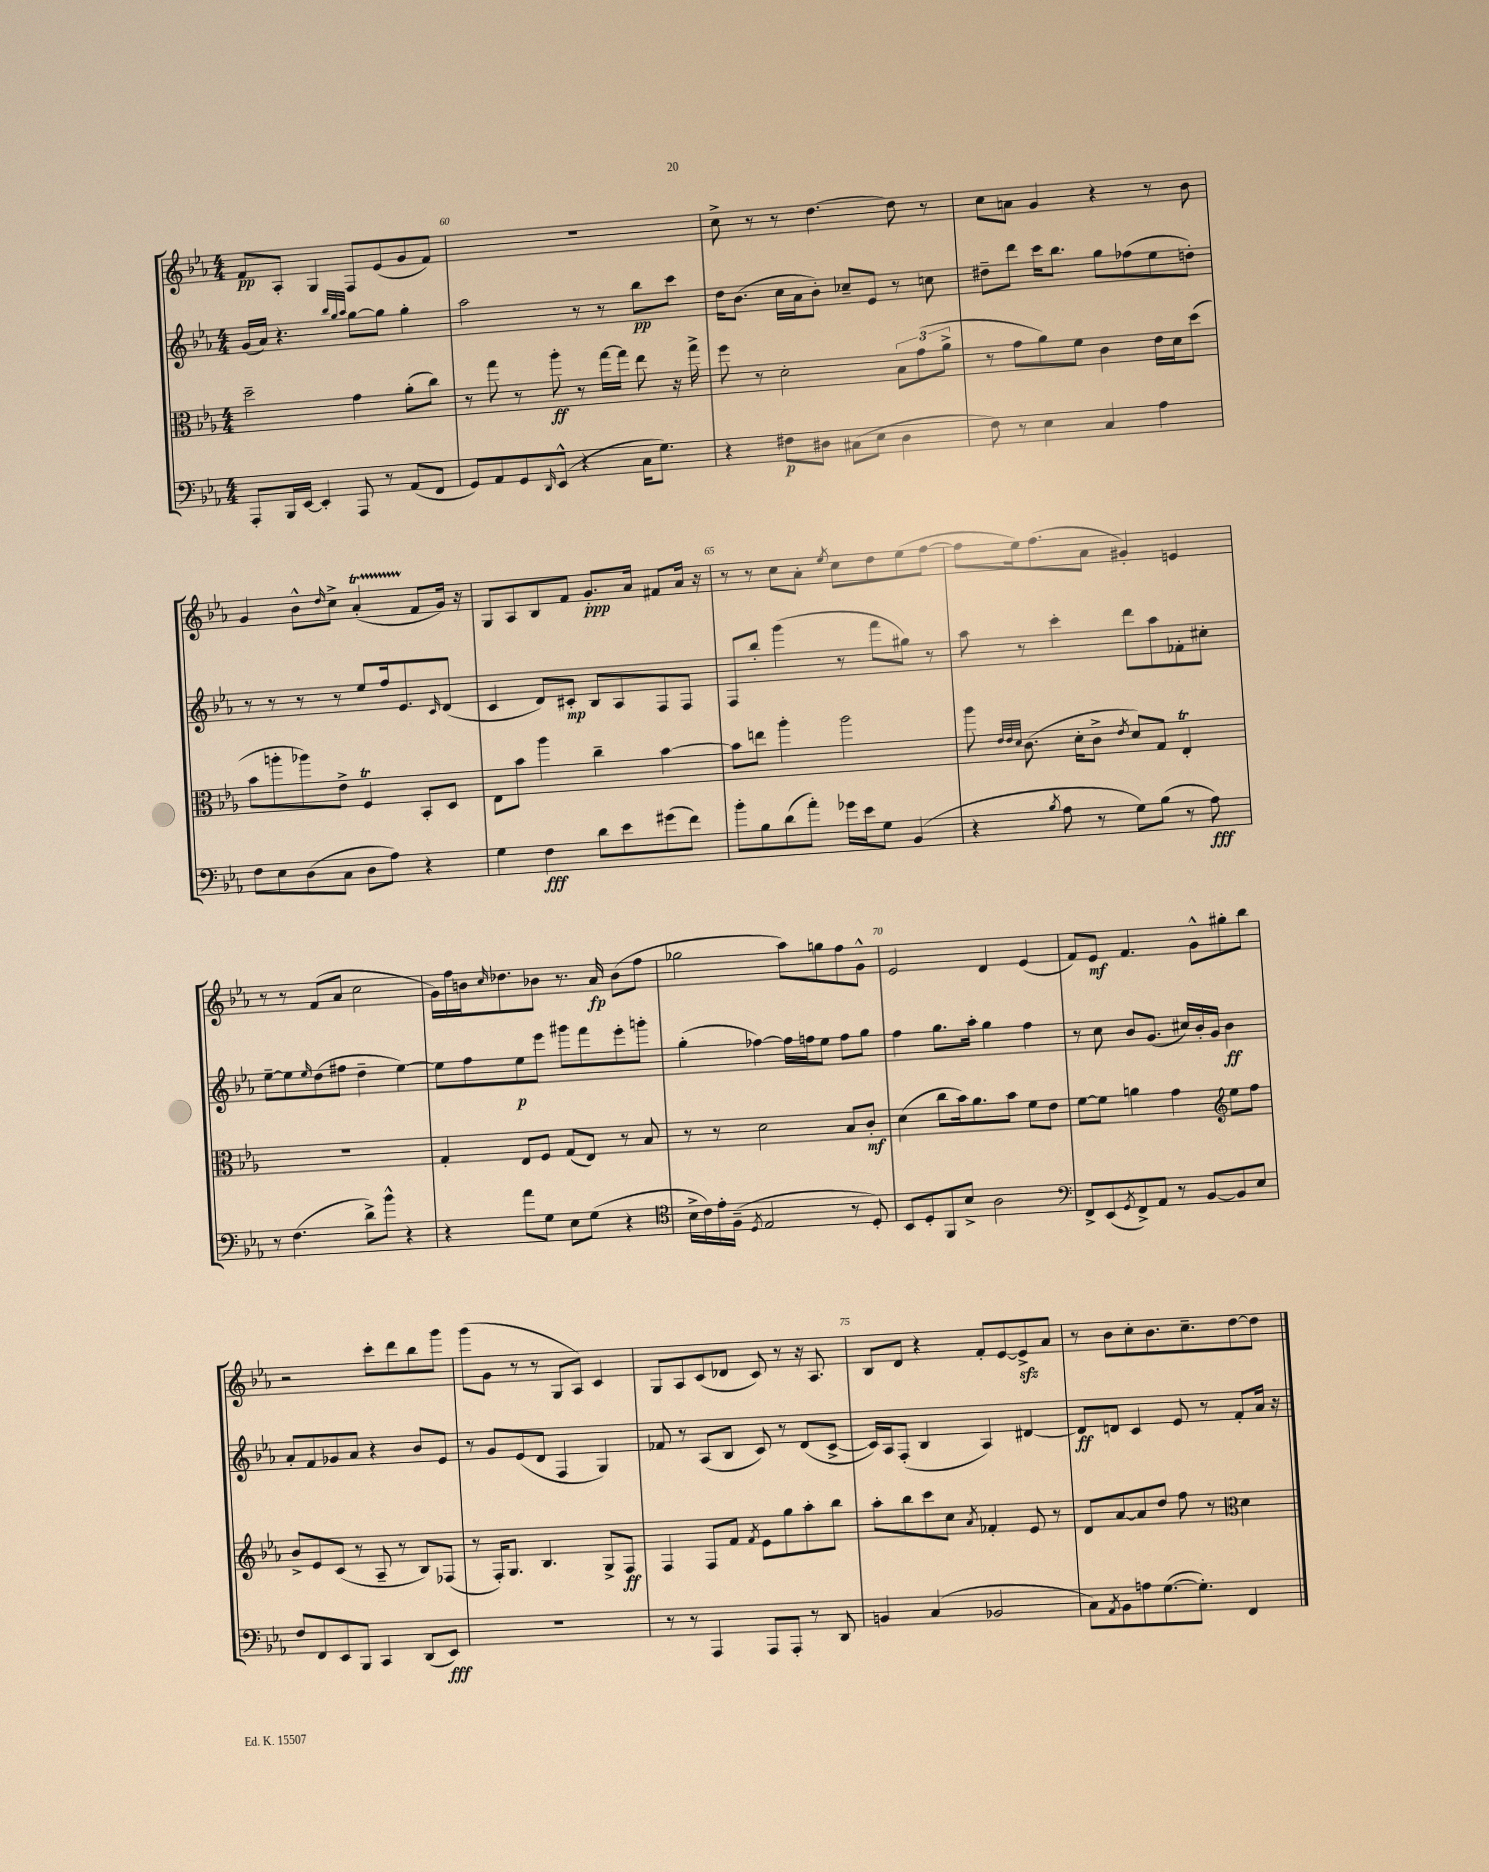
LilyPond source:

<<
\new StaffGroup <<
\new Staff = "s0" {
    \clef treble \key ees \major \numericTimeSignature \time 4/4
    f'8\pp aes8-. g4 f8 ees'8( g'8 f'8) |
    R1 |
    c''8-> r8 r8 d''4.~ d''8 r8 |
    c''8 a'8 g'4 r4 r8 bes'8 |
    g'4 bes'8-^ \grace { d''16 } c''8-> aes'4-.\startTrillSpan( f'8\stopTrillSpan g'16) r16 |
    g8 aes8 bes8 f'8 g'8.-.\ppp aes'16 fis'8 aes'16 r16 |
    r8 r8 c''8 aes'8-. \acciaccatura { ees''8 } c''8 d''8 ees''8( f''8~ |
    f''8 ees''16) f''8.( aes'8 gis'4-.) e'4 |
    r8 r8 f'8( aes'8 c''2 |
    g'16) f''16 b'16 \grace { c''16 } des''8. bes'8 r8. aes'16\fp bes'8( f''8 |
    ges''2 aes''8) g''8 f''8 g'8-^ |
    ees'2 d'4 ees'4( |
    f'8) ees'8\mf f'4. g'8-^ gis''8-. bes''8 |
    r2 c'''8-. d'''8 bes''8 g'''8 |
    g'''8( g'8 r8 r8 g8 aes8) c'4 |
    g8 aes8 c'8( des'8 c'8) r8 r16 aes8. |
    bes8 d'8 r4 f'8-. ees'8~ ees'8->\sfz aes'8 |
    r8 bes'8 c''8-. bes'8. c''8.-- d''8~ d''8 \bar "|." |
}
\new Staff = "s1" {
    \clef treble \key ees \major \numericTimeSignature \time 4/4
    g'16( aes'16) r4. \grace { bes''32 g''32 aes''32 } g''8~ g''8 g''4-. |
    aes''2 r8 r8 bes''8\pp c'''8 |
    d''16 bes'8.( c''16 aes'16 bes'8-.) ces''8-- ees'8 r8 c''8 |
    dis''8-- d'''8 c'''16 bes''8. g''8 fes''8( ees''8 d''8-.) |
    r8 r8 r8 r8 ees''8 f''16 ees'8. \grace { c'16 } d'8( |
    c'4 d'8) cis'8-.\mp bes8 aes8 f8 f8 |
    f8 bes''8-. g'''4( r8 f'''8 gis''8) r8 |
    aes''8 r8 c'''4-. d'''8 aes''8 fes'8-. cis''8-. |
    ees''8~-- ees''8 \grace { ees''16 } d''8( fis''8 d''4-- ees''4~) |
    ees''8 f''8 ees''8\p ees'''8 gis'''8 f'''8 ees'''8-. g'''8-. |
    g''4-.( fes''4~) fes''16 f''16 ees''8 f''8 g''8 |
    f''4 g''8. aes''16-. g''4 f''4 |
    r8 c''8 bes'8 g'8.( cis''16) bes'16-. g'16 bes'4\ff |
    aes'8-. f'8 ges'8 aes'8 r4 bes'8 ees'8 |
    r8 g'8 ees'8( d'8 f4 g4) |
    fes'8 r8 aes8( bes8 c'8) r8 d'8( c'8~-> |
    c'16) aes16 f8-.( bes4 aes4) dis'4~ |
    dis'8\ff d'8 c'4 ees'8 r8 f'8-. aes'16 r16 \bar "|." |
}
\new Staff = "s2" {
    \clef alto \key ees \major \numericTimeSignature \time 4/4
    d''2-- g'4 aes'8-.( c''8) |
    r8 g''8 r8 aes''8-.\ff r8 g''16~ g''16 ees''8 r16 g''16-> |
    f''8 r8 d'2-. \tuplet 3/2 { bes8 g'8( aes'8-> } |
    r8 g'8 aes'8) f'8 c'4 ees'16 d'16 d''8( |
    bes'8 a''8-. aes''8) ees'8-> f4\trill bes,8-. d8 |
    ees8 bes'8 aes''4 c''4-- bes'4~ |
    bes'8 e''8 aes''4-. aes''2 |
    aes''8 \grace { ees'32 ees'32 d'32 } c'8.( d'16-. c'8-> \acciaccatura { ees'8 } d'8) g8 ees4-.\trill |
    R1 |
    g4-. ees8 f8 g8( ees8) r8 bes8 |
    r8 r8 d'2 bes8 c'8-.\mf |
    d'4( c''8 bes'16) aes'8. bes'8 f'8 ees'8 |
    f'8~ f'8 a'4 g'4 \clef treble ees''8 f''8 |
    bes'8-> ees'8 c'8( r8 aes8-- r8 bes8) fes8( |
    r8 f16-.) g8. bes4. g8-> f8\ff |
    f4 f8 f'8 \acciaccatura { f'8 } ees'8 g''8 aes''8-. bes''8 |
    aes''8-. bes''8 c'''8 c''8 \acciaccatura { aes'8 } fes'4-. ees'8 r8 |
    d'8 aes'8~ aes'8 d''8 f''8 r8 \clef alto d'4 \bar "|." |
}
\new Staff = "s3" {
    \clef bass \key ees \major \numericTimeSignature \time 4/4
    aes,,8-. bes,,16 ees,16~ ees,4-. aes,,8 r8 aes,8( f,8 |
    g,8) aes,8 g,8 \grace { d,16 } ees,8-^( r4 c16 g8.) |
    r4 fis8\p dis8 cis8( ees8 dis4 |
    f8) r8 ees4 c4 aes4 |
    f8 ees8 d8( c8 d8 aes8) r4 |
    g4 f4\fff d'8 ees'8 gis'8( f'8) |
    bes'8-. bes8 d'8( aes'8-.) ges'16 ees'16 g8 bes,4( |
    r4 \acciaccatura { bes8 } aes8 r8 g8) bes8( r8 aes8\fff) |
    r8 f4.( d'8->) bes'8-^ r4 |
    r4 aes'8 g8 ees8 g8( r4 |
    \clef tenor bes16-> c'16) ees'16-. f16--( \acciaccatura { d8 } ees2 r8 d8-.) |
    bes,8 d8-. f,8 bes8-> aes2 |
    \clef bass f,8-> ees,8( \acciaccatura { g,8 } f,8->) aes,8 r8 bes,8~ bes,8 ees8 |
    f8 f,8 ees,8 bes,,8 c,4 d,8( ees,8\fff) |
    R1 |
    r8 r8 aes,,4 aes,,8 aes,,8-. r8 d,8 |
    b,4 c4( bes,2 |
    c8) \acciaccatura { aes,8 } bes,8 a8 g8.~( g8.-.) f,4 \bar "|." |
}
>>
>>
\layout { \context { \Score currentBarNumber = #59 \override BarNumber.break-visibility = ##(#f #t #t) barNumberVisibility = #(every-nth-bar-number-visible 5) } }
